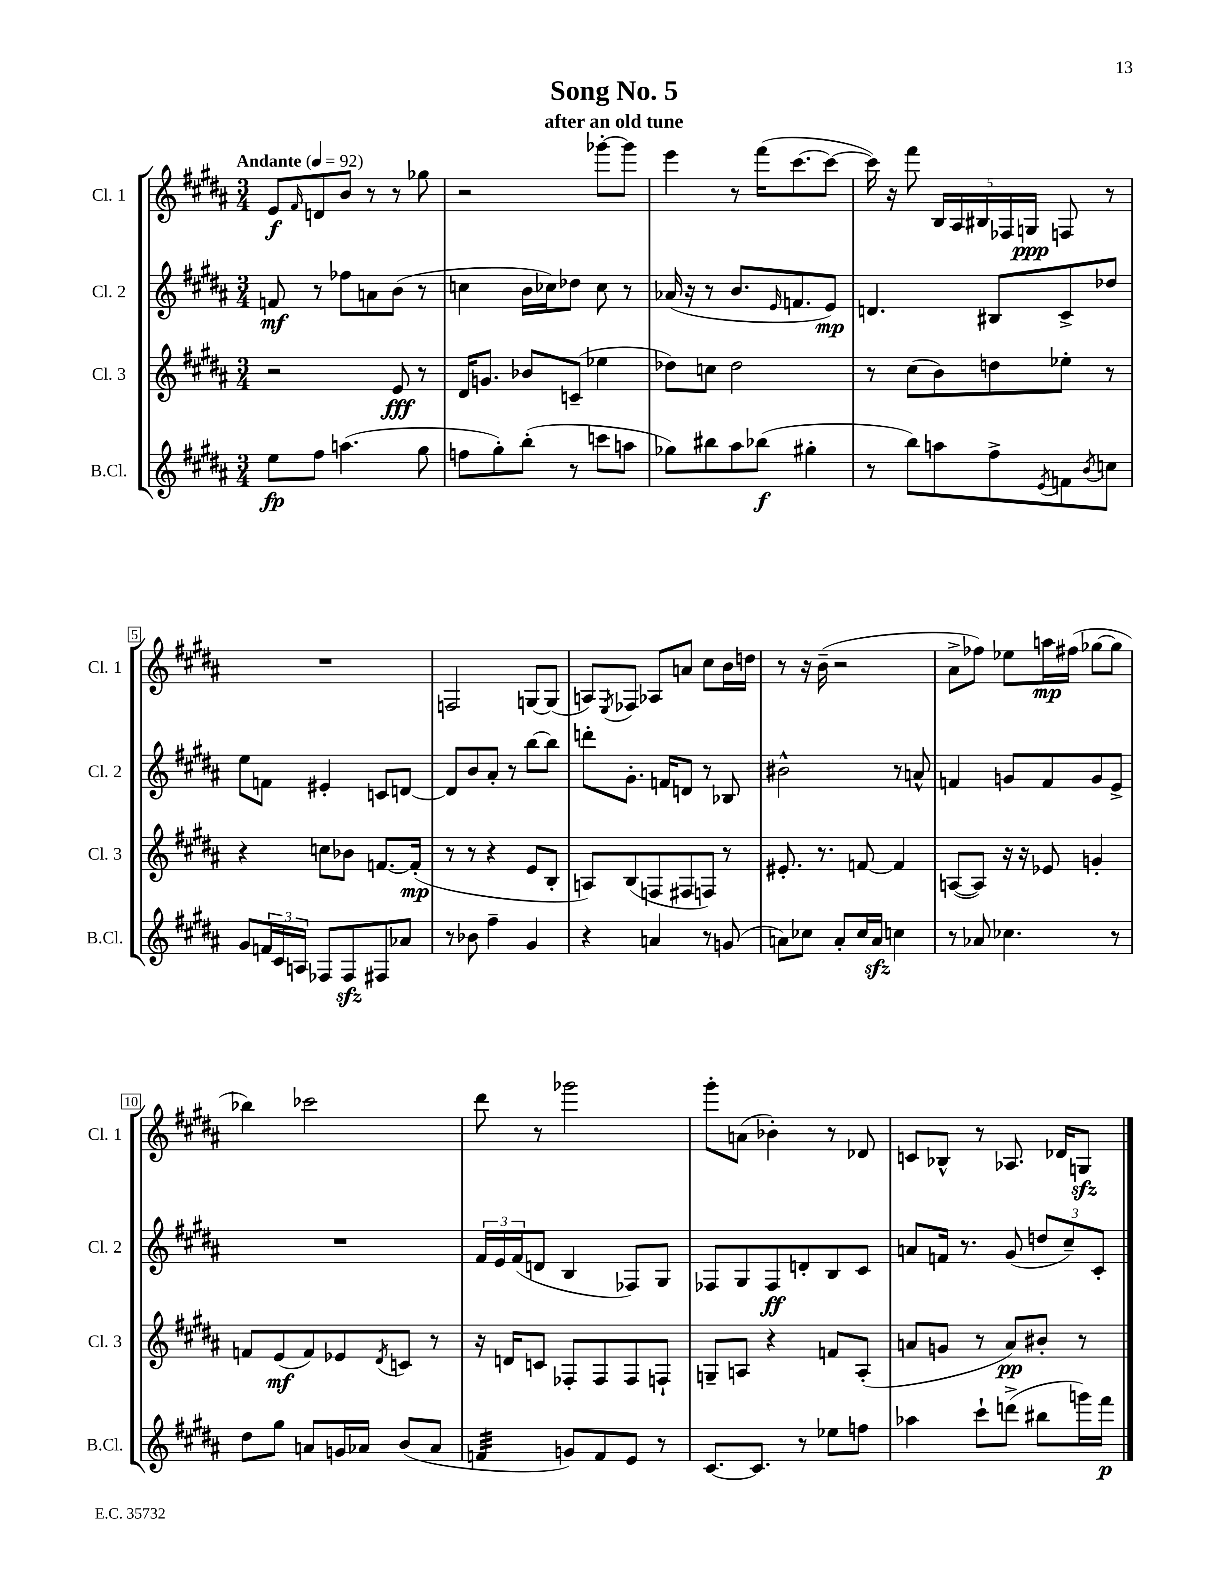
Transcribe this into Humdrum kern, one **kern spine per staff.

**kern	**dynam	**kern	**dynam	**kern	**dynam	**kern	**dynam
*part4	*part4	*part3	*part3	*part2	*part2	*part1	*part1
*staff4	*staff4	*staff3	*staff3	*staff2	*staff2	*staff1	*staff1
*I"B.Cl.	*	*I"Cl. 3	*	*I"Cl. 2	*	*I"Cl. 1	*
*I'B.Cl.	*	*I'Cl. 3	*	*I'Cl. 2	*	*I'Cl. 1	*
*clefG2	*	*clefG2	*	*clefG2	*	*clefG2	*
*k[f#c#g#d#a#]	*	*k[f#c#g#d#a#]	*	*k[f#c#g#d#a#]	*	*k[f#c#g#d#a#]	*
*M3/4	*	*M3/4	*	*M3/4	*	*M3/4	*
*MM92	*	*MM92	*	*MM92	*	*MM92	*
=1	=1	=1	=1	=1	=1	=1	=1
!	!	!	!	!	!	!LO:TX:a:B:t=Andante	!
8ee\L	fp	2r	.	8fn/	mf	8e/L	f
.	.	.	.	.	.	16qqf#/	.
8ff#\J	.	.	.	8r	.	8dn/	.
(4.aan\	.	.	.	8ff-X\L	.	8b/J	.
.	.	.	.	8an\	.	8r	.
.	.	8e/	fff	(8b\J	.	8r	.
8gg#\	.	8r	.	8r	.	8gg-X\	.
=2	=2	=2	=2	=2	=2	=2	=2
8ffn\L	.	16d#/KL	.	4ccn\	.	2r	.
.	.	8.gn/J	.	.	.	.	.
8gg#'\)	.	.	.	.	.	.	.
(8bb'\J	.	8b-X/L	.	16b\LL	.	.	.
.	.	.	.	16cc-X\J)	.	.	.
8r	.	(8cn~/J	.	8dd-X\J	.	.	.
8cccn\L	.	4ee-X\	.	8cc-\	.	[8ggg-X'\L	.
8aan\J	.	.	.	8r	.	8ggg-\J]	.
=3	=3	=3	=3	=3	=3	=3	=3
8gg-X\L)	.	8dd-X\L)	.	(16a-X/	.	4eee\	.
.	.	.	.	16r	.	.	.
8bb#X\	.	8ccn\J	.	8r	.	.	.
8aa#\	.	2dd-\	.	8.b/L	.	8r	.
(8bb-X\J	f	.	.	.	.	(16fff#\KL	.
.	.	.	.	16qqe/	.	.	.
.	.	.	.	8.fn/	.	[8.ccc#\	.
4gg#X'\	.	.	.	.	.	.	.
.	.	.	.	8e/J)	mp	8ccc#\J_	.
=4	=4	=4	=4	=4	=4	=4	=4
8r	.	8r	.	4.dn/	.	16ccc#\])	.
.	.	.	.	.	.	16r	.
8bb\L)	.	(8cc#\L	.	.	.	8fff#\	.
8aan\	.	8b\)	.	.	.	20B/LL	.
.	.	.	.	.	.	20A#/	.
.	.	.	.	.	.	20B#X/	.
8ff#^\	.	8ddn\	.	8B#X/L	.	.	.
.	.	.	.	.	.	20F-X/	.
.	.	.	.	.	.	20Gn/JJ	ppp
8qe/	.	.	.	.	.	.	.
8fn\	.	8ee-X'\J	.	8c#^/	.	8Fn/	.
8qb/	.	.	.	.	.	.	.
8ccn\J	.	8r	.	8dd-X/J	.	8r	.
!!LO:LB:g=z
=5	=5	=5	=5	=5	=5	=5	=5
8g#/L	.	4r	.	8ee\L	.	2.r	.
24fn/L	.	.	.	8fn\J	.	.	.
24c#/	.	.	.	.	.	.	.
24An/JJ	.	.	.	.	.	.	.
8F-X/L	.	8ccn\L	.	4e#X'/	.	.	.
8F-zz/	.	8b-X\J	.	.	.	.	.
8F#X/	.	[8.fn/L	.	8cn/L	.	.	.
8a-X/J	.	.	.	[8dn/J	.	.	.
.	.	(16f'/Jk]	mp	.	.	.	.
=6	=6	=6	=6	=6	=6	=6	=6
8r	.	8r	.	8d/L]	.	2Fn/	.
8b-X\	.	8r	.	8b/	.	.	.
4ff#~\	.	4r	.	8a#'/J	.	.	.
.	.	.	.	8r	.	.	.
4g#/	.	8e/L	.	[8bb\L	.	[8Gn/L	.
.	.	8B'/J	.	8bb\J]	.	(8G/J]	.
=7	=7	=7	=7	=7	=7	=7	=7
4r	.	8An/L)	.	8dddn'\L	.	8An/L)	.
.	.	.	.	.	.	8qE/	.
.	.	(8B/	.	8.g#'\J	.	8F-X/J	.
4an/	.	8Fn/	.	.	.	8A-X/L	.
.	.	.	.	16fn/KL	.	.	.
.	.	8F#X/	.	8dn/J	.	8an/J	.
8r	.	8Fn/J)	.	8r	.	8cc#\L	.
(8gn/	.	8r	.	8B-X/	.	16b\L	.
.	.	.	.	.	.	16ddn\JJ	.
=8	=8	=8	=8	=8	=8	=8	=8
8an\L)	.	8.e#X'/	.	2b#X^^\	.	8r	.
8cc-X\J	.	.	.	.	.	16r	.
.	.	8.r	.	.	.	(16b~\	.
8a'/L	.	.	.	.	.	2r	.
16cc-/L	.	[8fn/	.	.	.	.	.
16azz/JJ	.	.	.	.	.	.	.
4ccn\	.	4f/]	.	8r	.	.	.
.	.	.	.	8an^^/	.	.	.
=9	=9	=9	=9	=9	=9	=9	=9
8r	.	([8An/L	.	4fn/	.	8a#^\L	.
8a-X/	.	8A/J])	.	.	.	8ff-X\J)	.
4.cc-X\	.	16r	.	8gn/L	.	8ee-X\L	.
.	.	16r	.	.	.	.	.
.	.	8e-X/	.	8f/	.	16aan\L	mp
.	.	.	.	.	.	(16ff#X\JJ	.
.	.	4gn'/	.	8g/	.	[8gg-X\L	.
8r	.	.	.	8e^/J	.	8gg-\J]	.
!!LO:LB:g=z
=10	=10	=10	=10	=10	=10	=10	=10
8dd#\L	.	8fn/L	.	2.r	.	4bb-X\)	.
8gg#\J	.	(8e/	mf	.	.	.	.
8an/L	.	8f/)	.	.	.	2ccc-X\	.
16gn/L	.	8e-X/	.	.	.	.	.
16a-X/JJ	.	.	.	.	.	.	.
.	.	8qd#/	.	.	.	.	.
(8b/L	.	8cn/J	.	.	.	.	.
8a-/J	.	8r	.	.	.	.	.
=11	=11	=11	=11	=11	=11	=11	=11
*tremolo	*	*	*	*	*	*	*
32fn/LLL	.	16r	.	24f#/LL	.	8ddd#\	.
32fn/	.	.	.	.	.	.	.
.	.	.	.	24e/	.	.	.
32fn/	.	16dn/KL	.	.	.	.	.
.	.	.	.	(24f#/J	.	.	.
32fn/	.	.	.	.	.	.	.
32fn/	.	8cn/J	.	8dn/J	.	8r	.
32fn/	.	.	.	.	.	.	.
32fn/	.	.	.	.	.	.	.
32fn/JJJ	.	.	.	.	.	.	.
*Xtremolo	*	*	*	*	*	*	*
8gn/L)	.	8F-X'/L	.	4B/	.	2ggg-X\	.
8f/	.	8F-/	.	.	.	.	.
8e/J	.	8F-/	.	8F-X/L)	.	.	.
8r	.	8Fn`/J	.	8G#/J	.	.	.
=12	=12	=12	=12	=12	=12	=12	=12
[8.c#/L	.	8Gn~/L	.	8F-X/L	.	8ggg#'\L	.
.	.	8An/J	.	8G#/	.	(8an\J	.
8.c#/J]	.	.	.	.	.	.	.
.	.	4r	.	8F-/	ff	4b-X'\)	.
8r	.	.	.	8dn'/	.	.	.
8ee-X\L	.	8fn/L	.	8B/	.	8r	.
8ffn\J	.	(8A'/J	.	8c#/J	.	8d-X/	.
=13	=13	=13	=13	=13	=13	=13	=13
4aa-X\	.	8an/L	.	8an/L	.	8cn/L	.
.	.	8gn/J	.	16fn/Jk	.	8B-X^^/J	.
.	.	.	.	8.r	.	.	.
8ccc#`\L	.	8r	.	.	.	8r	.
(8dddn^\J	.	8a/L)	pp	(8g#/	.	8.A-X/	.
8bb#X\L	.	8b#X'/J	.	12ddn/L	.	.	.
.	.	.	.	.	.	16d-X/KL	.
.	.	.	.	12cc#~/)	.	.	.
16gggn\L)	.	8r	.	.	.	8Gnzz/J	.
.	.	.	.	12c#'/J	.	.	.
16fff#\JJ	p	.	.	.	.	.	.
==	==	==	==	==	==	==	==
*-	*-	*-	*-	*-	*-	*-	*-
